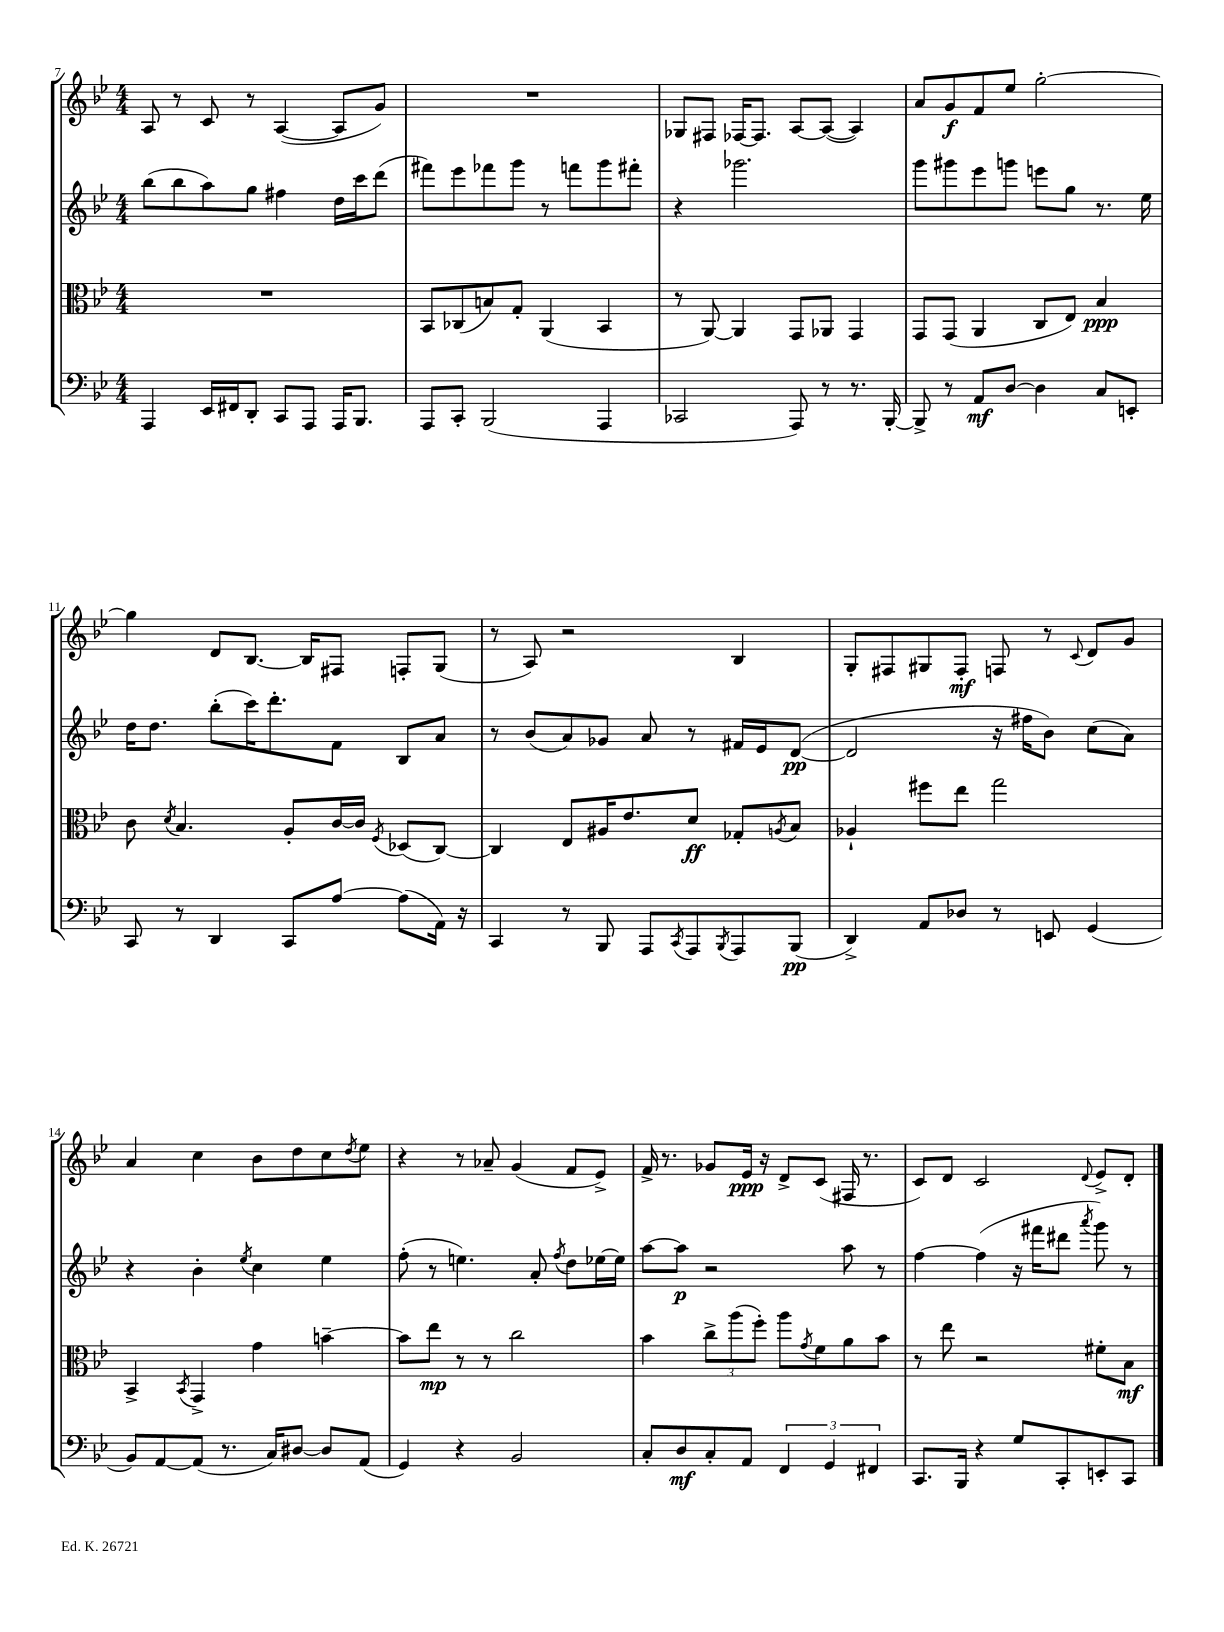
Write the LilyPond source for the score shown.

<<
\new StaffGroup <<
\new Staff = "s0" {
    \clef treble \key bes \major \numericTimeSignature \time 4/4
    a8 r8 c'8 r8 a4~( a8 g'8) |
    R1 |
    ges8 fis8 fes16~ fes8. a8~ a8~( a4) |
    a'8 g'8\f f'8 ees''8 g''2~-. |
    g''4 d'8 bes8.~ bes16 fis8 f8-. g8( |
    r8 a8) r2 bes4 |
    g8-. fis8 gis8 fis8-.\mf f8 r8 \appoggiatura { c'8 } d'8 g'8 |
    a'4 c''4 bes'8 d''8 c''8 \acciaccatura { d''8 } ees''8 |
    r4 r8 aes'8-- g'4( f'8 ees'8->) |
    f'16-> r8. ges'8 ees'16\ppp r16 d'8-> c'8( fis16 r8. |
    c'8) d'8 c'2 \appoggiatura { d'8 } ees'8-> d'8-. \bar "|." |
}
\new Staff = "s1" {
    \clef treble \key bes \major \numericTimeSignature \time 4/4
    bes''8( bes''8 a''8) g''8 fis''4 d''16 c'''16 d'''8( |
    fis'''8) ees'''8 fes'''8 g'''8 r8 f'''8 g'''8 fis'''8-. |
    r4 ges'''2. |
    g'''8 gis'''8 ees'''8 g'''8 e'''8 g''8 r8. ees''16 |
    d''16 d''8. bes''8-.( c'''16) d'''8.-. f'8 bes8 a'8 |
    r8 bes'8( a'8) ges'8 a'8 r8 fis'16 ees'16 d'8~\pp( |
    d'2 r16 fis''16 bes'8) c''8( a'8) |
    r4 bes'4-. \acciaccatura { ees''8 } c''4 ees''4 |
    f''8-.( r8 e''4.) a'8-. \acciaccatura { f''8 } d''8 ees''16~ ees''16 |
    a''8~ a''8\p r2 a''8 r8 |
    f''4~ f''4( r16 fis'''16 dis'''8 \acciaccatura { a'''8 } g'''8) r8 \bar "|." |
}
\new Staff = "s2" {
    \clef alto \key bes \major \numericTimeSignature \time 4/4
    R1 |
    bes,8 ces8( b8) g8-. a,4( bes,4 |
    r8 a,8~) a,4 g,8 aes,8 g,4 |
    g,8 g,8( a,4 c8 ees8) bes4\ppp |
    c'8 \acciaccatura { d'8 } bes4. a8-. c'16~ c'16 \acciaccatura { f8 } des8( c8~) |
    c4 ees8 ais16 ees'8. d'8\ff ges8-. \acciaccatura { a8 } bes8 |
    aes4-! fis''8 ees''8 g''2 |
    bes,4-> \acciaccatura { bes,8 } g,4-> g'4 b'4~-- |
    b'8 ees''8\mp r8 r8 c''2 |
    bes'4 \tuplet 3/2 { c''8-> a''8( f''8-.) } a''8 \acciaccatura { g'8 } f'8 a'8 bes'8 |
    r8 ees''8 r2 fis'8-. bes8\mf \bar "|." |
}
\new Staff = "s3" {
    \clef bass \key bes \major \numericTimeSignature \time 4/4
    a,,4 ees,16 fis,16 d,8-. c,8 a,,8 a,,16 bes,,8. |
    a,,8 c,8-. bes,,2( a,,4 |
    ces,2 a,,8) r8 r8. bes,,16~-. |
    bes,,8-> r8 a,8\mf d8~ d4 c8 e,8-. |
    c,8 r8 d,4 c,8 a8~ a8( a,16) r16 |
    c,4 r8 bes,,8 a,,8 \acciaccatura { c,8 } a,,8 \acciaccatura { bes,,8 } a,,8 bes,,8\pp( |
    d,4->) a,8 des8 r8 e,8 g,4( |
    bes,8) a,8~ a,8( r8. c16) dis8~ dis8 a,8( |
    g,4) r4 bes,2 |
    c8-. d8\mf c8-. a,8 \tuplet 3/2 { f,4 g,4 fis,4 } |
    c,8. bes,,16 r4 g8 c,8-. e,8-. c,8 \bar "|." |
}
>>
>>
\layout { \context { \Score currentBarNumber = #7 } }
